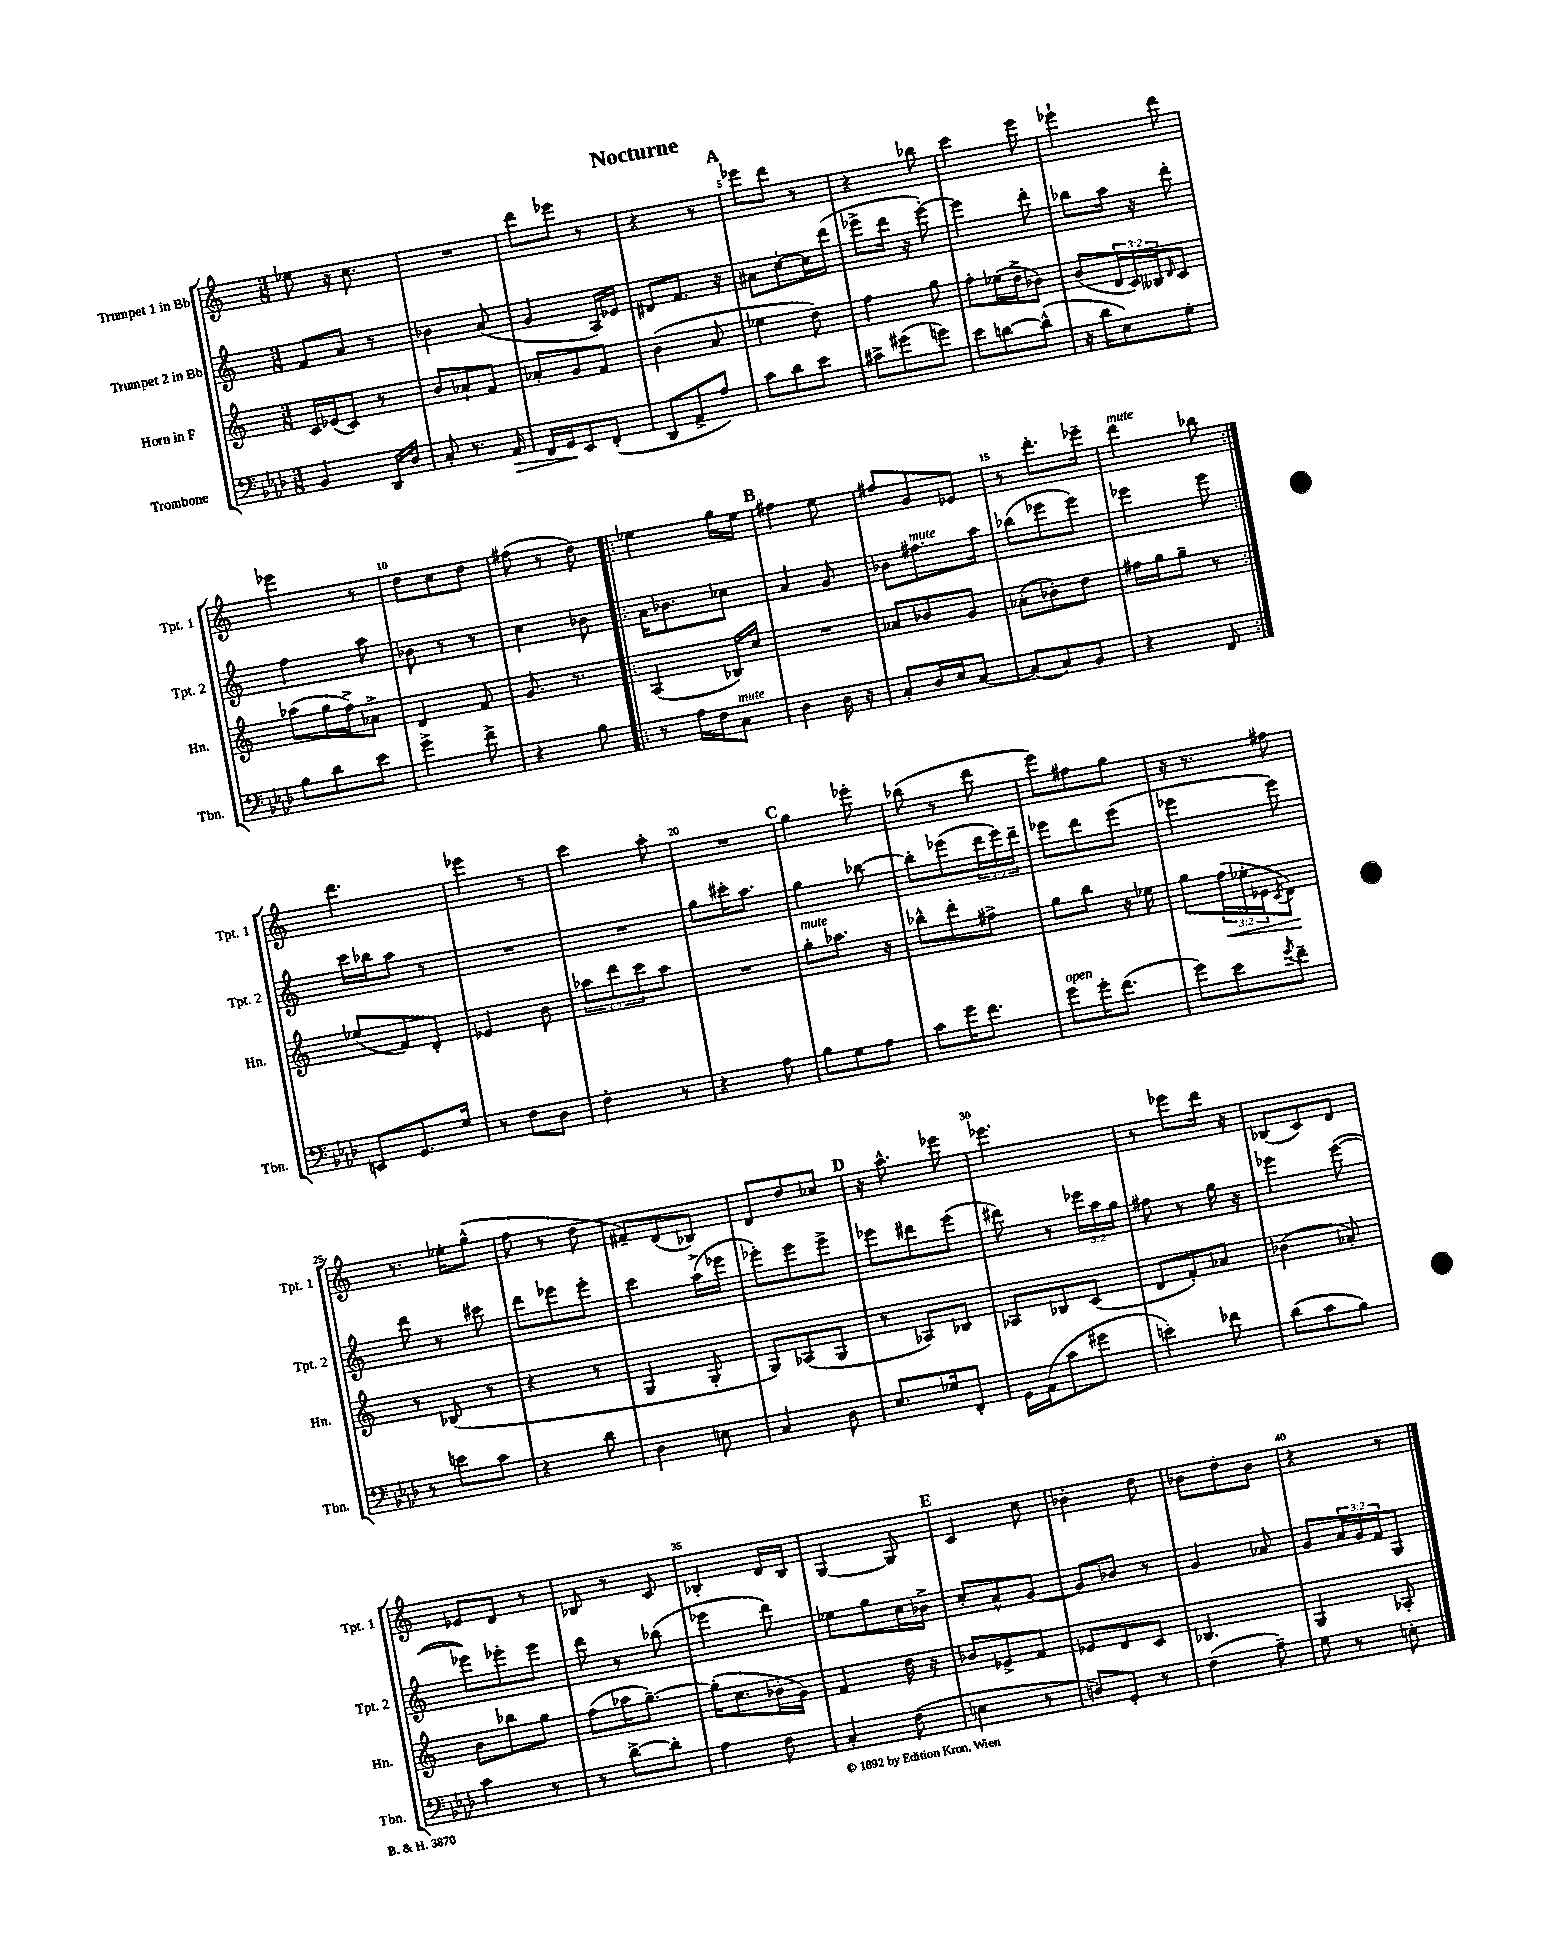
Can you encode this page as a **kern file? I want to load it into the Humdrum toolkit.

**kern	**kern	**kern	**kern
*staff4	*staff3	*staff2	*staff1
*clefF4	*clefG2	*clefG2	*clefG2
*k[b-e-a-d-]	*k[]	*k[]	*k[]
*M3/8	*M3/8	*M3/8	*M3/8
4BB-/	16c/LL	8f/L	8ee-\
.	(16e-/J	.	.
.	8c/J)	8a/J	16r
.	.	.	8.cc\
16DD-/LL	8r	8r	.
16D-/JJ	.	.	.
=	=	=	=
8C'/	8b/L	4b-\	4.r
8.r	8a-`/	.	.
.	8f/J	(8a/	.
16AA-/	.	.	.
=	=	=	=
16FF/LL	8a-'/L	4g/	8ddd\L
16GG/J	.	.	.
8EE-/	8g/	.	8eee-\J
(8FF'/J	8f/J	16A/LL)	8r
.	.	16e-/JJ	.
=	=	=	=
8DD-/L	(4b\	8d#/L	4r
8AA-^/	.	8.f/J	.
8A-/J)	8a/	.	8r
.	.	16r	.
=	=	=	=
8c\L	4ee-\	8a#\L	8eee-\L
8d-\	.	[8cc'\	8ddd\J
8e-\J	8dd\)	16cc\]L	8r
.	.	(16ddd\JJ	.
=	=	=	=
8c#^\L	4ff\	8eee-^\L	4r
(8g#\	.	16ddd\Jk	.
.	.	16r	.
8g\J)	8gg\	[8eee-'\)	8bb-\
=	=	=	=
8e-\L	8ff'\L	4eee-\]	4ccc\
[8d\	(16ee-\L	.	.
.	16dd^\J	.	.
(8d^^\]J	8b-\J)	8ddd'\	8eee\
=	=	=	=
16r	(8b/L	8bb-\L	4eee-`\
16d-\LK	.	.	.
8E-\)	24d/L	16aa\Jk	.
.	24c/)	.	.
.	.	16r	.
.	24B--/J	.	.
.	16qqd/	.	.
8G'\J	8c/J	8ddd'\	8ddd\
=	=	=	=
8B-\L	(8aa-\L	4ff\	4eee-\
8d-\	16gg\L	.	.
.	16ff^\J)	.	.
8e-\J	8a-^\J	8aa\	8r
=	=	=	=
4g^\	4d/	8b-\	8dd\L
.	.	8r	8cc\
8f^\	8f/	8r	8dd\J
=	=	=	=
4r	8.g/	4cc\	(8ff#\
.	.	.	8r
.	8.r	.	.
8B-\	.	8b-\	8dd\)
=!|:	=!|:	=!|:	=!|:
8r	(4A/	16a\LK	4ee-\
.	.	8.b-\	.
16A-\LL	.	.	.
16F\J	.	.	.
8C\J	16B-/LL)	8cc-\J	16gg\LL
.	16cc/JJ	.	16ee-\JJ
=	=	=	=
4D-\	4.r	4a/	4ff#\
16D-\	.	8g/	8ee\
16r	.	.	.
=	=	=	=
8C'/L	8a-/L	8b-\L	8ff#/L
16D-/L	8b-/	8.ff#\	8g/
16E-/J	.	.	.
[8C/J	8g/J	.	8e-/J
.	.	16aa\Jk	.
=	=	=	=
(8C/]L	(8a-'\L	(8bb-\L	8r
8C/)	8b-'\)	8eee-\	8.ddd'\L
8BB-/J	8dd\J	8eee-\J)	.
.	.	.	16eee-~\Jk
=	=	=	=
4r	16ff#\LL	4eee-\	4ddd\
.	16gg\J	.	.
.	8gg~\J	.	.
8FF/	8r	8eee-\	8bb-\
=:|!	=:|!	=:|!	=:|!
8EE/L	(8ee-/L	16ccc\LL	4.ddd\
.	.	16bb-\J	.
8.GG/	8f/)	8aa\J	.
.	8d'/J	8r	.
16G/Jk	.	.	.
=	=	=	=
8r	4e-/	4.r	4eee-\
8F\L	.	.	.
8D-\J	8b\	.	8r
=	=	=	=
4F'\	12aa-\L	4.r	4ccc\
.	12ddd\	.	.
.	12ccc\	.	.
8r	8aa-\J	.	8aa'\
=	=	=	=
4r	4.r	8gg\L	4.r
.	.	16ccc#'\K	.
.	.	8.aa\J	.
8A-\	.	.	.
=	=	=	=
8B-\L	8gg'\L	4gg\	4gg\
8G\	8.aa-\J	.	.
8A-\J	.	[8bb-\	8eee-'\
.	16r	.	.
=	=	=	=
8c\L	8bb-^^\L	8bb-'\]L	(8bb-\
16g\K	8ddd'\	(8eee-\	8r
8.f\J	.	.	.
.	8ff#^\J	24ddd\L	8ddd\
.	.	24eee-\)	.
.	.	24ddd~\JJ	.
=	=	=	=
8g\L	8gg\L	8eee-\L	8eee\L)
16g'\K	8bb\J	8ddd\	8ff#\
(8.f\J	.	.	.
.	16r	(8eee-\J	8gg\J
.	16ee-\	.	.
=	=	=	=
8g\L)	8gg\L	4eee-\	16r
.	.	.	8.r
8e-\	(24ff\L	.	.
.	24ee-'\	.	.
.	24e-\J	.	.
8qg/	8qc/	.	.
8f~\J	8d\J)	8eee-\)	8ff#\
=	=	=	=
8r	8r	8ddd\	8.r
8e\L	(8B-/	8r	.
.	.	.	16ee-'\LK
8c\J	8r	8ccc#\	(8gg^^\J
=	=	=	=
4r	4r	8ddd\L	8ff\
.	.	8eee-\	8r
8d-\	8r	8eee-'\J	8dd\
=	=	=	=
4D-\	4G/	4ccc\	8f#~/L)
.	.	.	(8d/
8E\	8G'/	(16aa^\LL	8B-/J)
.	.	16eee-\JJ	.
=	=	=	=
4C/	8G/L)	8eee-'\L)	8d/L
.	(8A-/	8eee-\	8dd/
8D-\	8G/J	8eee-^\J	8cc-/J
=	=	=	=
8.E-/L	8r	8eee-\L	16r
.	.	.	8.aa^^\
.	8A-/L)	8ddd#\	.
16G-/k	.	.	.
8FF'/J	8B-/J	(8eee-\J	8eee-\
=	=	=	=
16GG\LL	8A-/L	8ddd#\)	4.eee-\
(16AA-\J	.	.	.
8c\	8B-/	8r	.
8g#\J	(8c/J	24eee-\LL	.
.	.	24aa\	.
.	.	24gg\JJ	.
=	=	=	=
4e'\)	8d/L	8ff#\	8r
.	8f'/)	8r	8eee-\L
8f-\	8a-/J	16gg\	16ddd\Jk
.	.	16r	16r
=	=	=	=
(8d-\L	(4b-\	4eee-\	(8B-/L
8c\	.	.	8c/)
8B-\J)	8a-'/)	([8eee-\	8d/J
=	=	=	=
4c\	8b\L	8eee-\]L)	8e-/L
.	8bb-\	8eee-'\	8d/J
8r	8gg\J	8eee-\J	8r
=	=	=	=
8r	(8ff\L	8ddd\	8B-/
[8d-^\L	16aa-\K	8r	8r
.	[8.gg~\J)	.	.
8d-'\]J	.	(8bb-\	8c/
=	=	=	=
4A-\	(16gg'\]LK	4eee-\	4B-'/
.	8.cc\	.	.
8F\	16b-'\L	8ddd\)	16d/LL
.	16g\JJ)	.	16B-/JJ
=	=	=	=
4C'/	4f/	8ee-\L	[4G/
.	.	8gg\	.
(8F\	16dd\	16cc\L	8G/]
.	16r	16b-^\JJ	.
=	=	=	=
4E\	8b-/L	8cc'/L	4c/
.	8e-^/	8a^^/	.
8r	8f/J	[8g/J	8cc\
=	=	=	=
8D/L)	8e-/L	8g/]L	4b-'\
8GG'/J	8d/	8b-/J	.
8r	8c/J	8r	8dd\
=	=	=	=
(4F\	4.B-/	4g/	8b-\L
.	.	.	8dd'\
8A-~\)	.	8a-/	8b-\J
=	=	=	=
8G\	4G/	8g/L	4r
8r	.	24a/L	.
.	.	24g/	.
.	.	24f/J	.
8E'\	8A-'/	8G/J	8r
==	==	==	==
*-	*-	*-	*-
